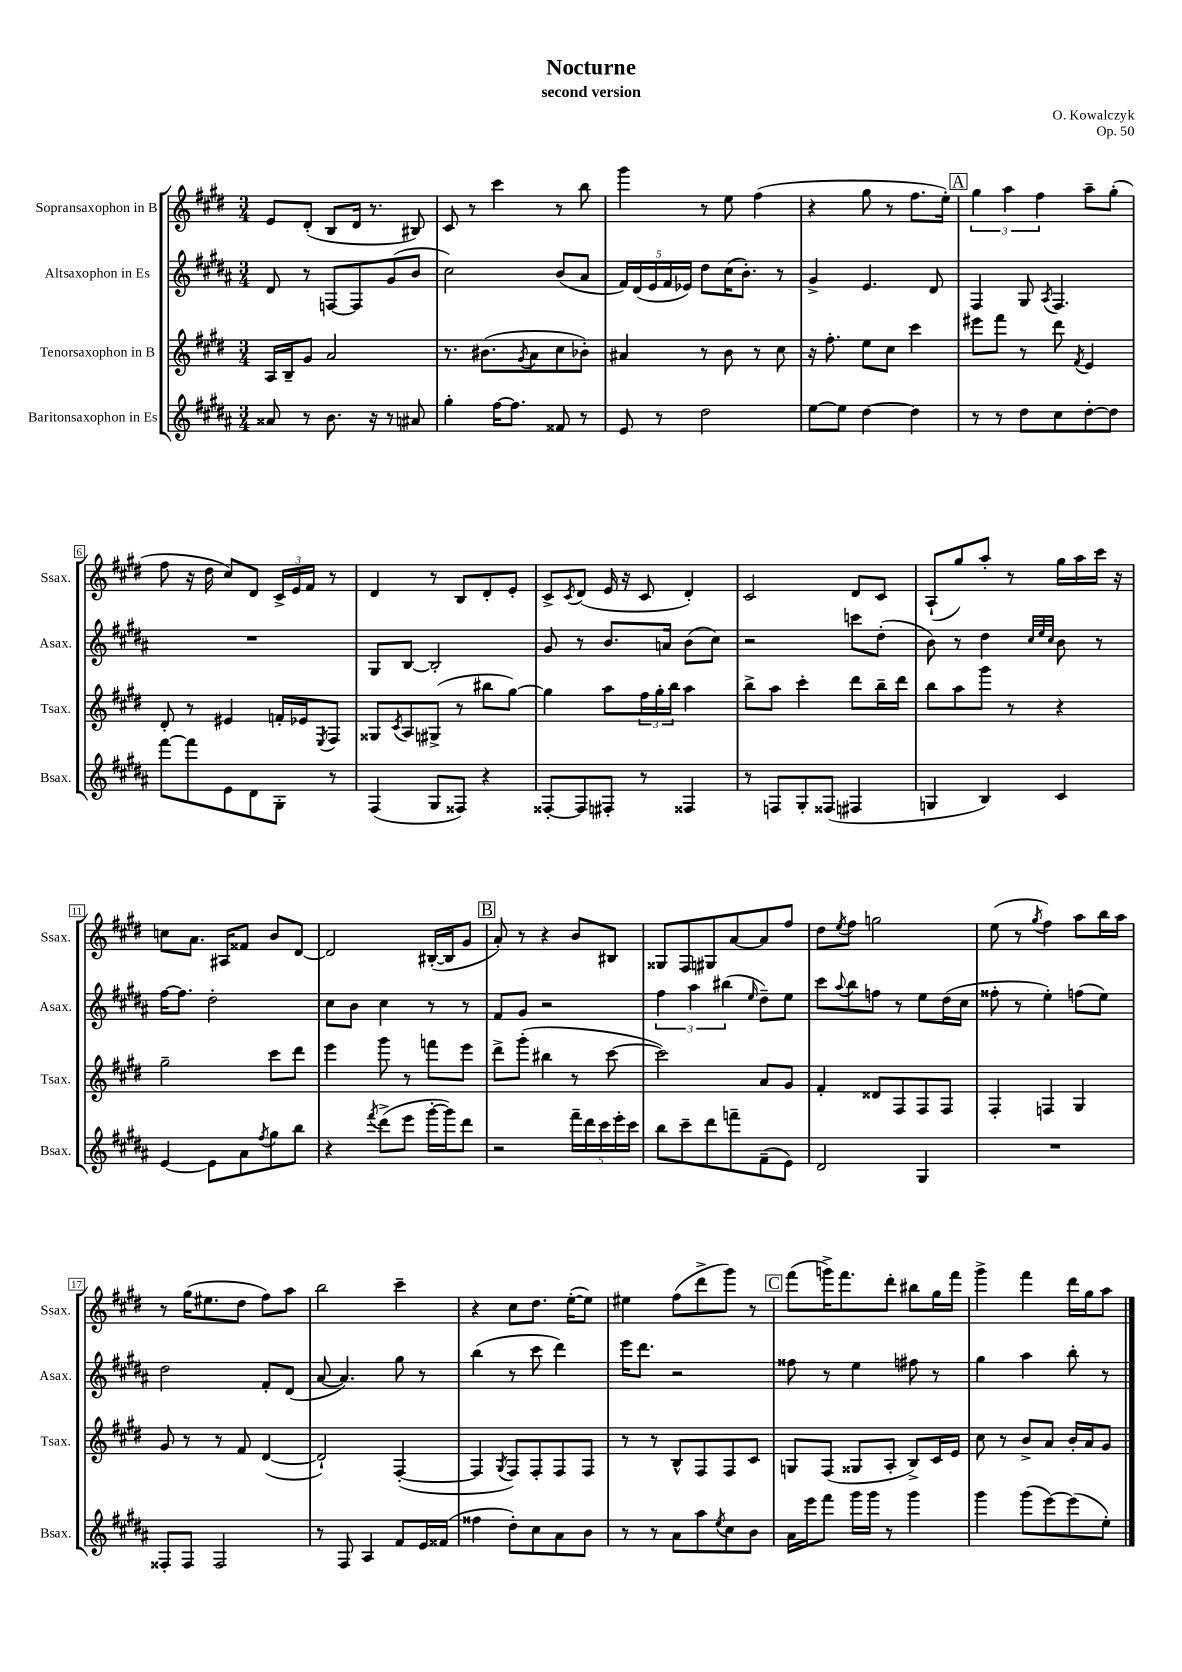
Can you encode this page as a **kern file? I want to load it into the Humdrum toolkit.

**kern	**kern	**kern	**kern
*part4	*part3	*part2	*part1
*staff4	*staff3	*staff2	*staff1
*I"Baritonsaxophon in Es	*I"Tenorsaxophon in B	*I"Altsaxophon in Es	*I"Sopransaxophon in B
*I'Bsax.	*I'Tsax.	*I'Asax.	*I'Ssax.
*clefG2	*clefG2	*clefG2	*clefG2
*k[f#c#g#d#a#]	*k[f#c#g#d#]	*k[f#c#g#d#a#]	*k[f#c#g#d#]
*M3/4	*M3/4	*M3/4	*M3/4
=1	=1	=1	=1
8a##X/	16A/LL	8d#/	8e/L
.	16B~/J	.	.
8r	8g#/J	8r	(8d#'/J
8.b\	2a/	[8Fn/L	8B/L
.	.	8F/]	16d#/Jk
16r	.	.	8.r
8r	.	(8g#/	.
8a#X/	.	8b/J	8B#X/)
=2	=2	=2	=2
4gg#'\	8.r	2cc#\)	8c#/
.	.	.	8r
.	(8.b#X\L	.	.
[16ff#\KL	.	.	4ccc#\
8.ff#\J]	.	.	.
.	8qg#/	.	.
.	8a\	.	.
8f##X/	8cc#\	(8b/L	8r
8r	8b-X'\J)	8a#/J	8bb\
=3	=3	=3	=3
8e/	4a#X/	20f#/LL)	4ggg#\
.	.	(20d#/	.
.	.	20e/	.
8r	.	.	.
.	.	20f#/	.
.	.	20e-X/JJ)	.
2dd#\	8r	8dd#\L	8r
.	8b\	(16cc#\K	8ee\
.	.	8.b'\J)	.
.	8r	.	(4ff#\
.	8cc#\	8r	.
=4	=4	=4	=4
[8ee\L	16r	4g#^/	4r
.	8.ff#'\	.	.
8ee\J]	.	.	.
[4dd#\	8ee\L	4.e/	8gg#\
.	8cc#\J	.	8r
4dd#\]	4ccc#\	.	8.ff#\L
.	.	8d#/	.
.	.	.	16ee'\Jk)
!!LO:REH:place=s1:t=A
=5	=5	=5	=5
8r	8eee#X\L	4F#/	6gg#\
8r	8fff#\J	.	.
.	.	.	6aa\
8dd#\L	8r	8G#/	.
.	.	.	6ff#\
.	.	8qA#/	.
8cc#\	8ddd#\	4.F#/	.
.	8qf#/	.	.
[8dd#'\	4e/	.	8aa~\L
8dd#\J]	.	.	(8gg#'\J
!!LO:LB:g=z
=6	=6	=6	=6
[8fff#\L	8d#'/	2.r	8ff#\
8fff#\]	8r	.	16r
.	.	.	16dd#\
8e\	4e#X/	.	8cc#/L)
8d#\	.	.	8d#/J
8G#'\J	16fn'/LL	.	24c#^/LL
.	.	.	24e/
.	16e-X/J	.	.
.	.	.	24f#/JJ
.	8qE/	.	.
8r	8F#/J	.	8r
=7	=7	=7	=7
(4F#/	8G##X/L	8G#/L	4d#/
.	8qc#/	.	.
.	8A/	[8B/J	.
8G#/L	(8G#X^/J	2B'/]	8r
8F##X/J)	8r	.	8B/L
4r	8bb#X\L	.	8d#'/
.	[8gg#\J)	.	8e'/J
=8	=8	=8	=8
[8F##X'/L	4gg#\]	8g#/	8c#^/L
.	.	.	8qc#/
8F##/]	.	8r	(8d#/J
8F#X'/J	8aa\L	8.b/L	16e/
.	.	.	16r
8r	24ff#\L	.	8c#/
.	24gg#'\	.	.
.	.	16an/Jk	.
.	24bb\JJ	.	.
4F##X/	4aa\	(8b\L	4d#'/)
.	.	8cc#\J)	.
=9	=9	=9	=9
8r	8bb^\L	2r	2c#/
8Fn/L	8aa\J	.	.
8G#'/	4ccc#'\	.	.
(8F##X/J	.	.	.
4F#X/	8ddd#\L	8cccn\L	8d#/L
.	16bb~\L	(8dd#'\J	8c#/J
.	16ddd#\JJ	.	.
=10	=10	=10	=10
4Gn/	8bb\L	8b\)	(8A`/L
.	8aa\	8r	8gg#/)
4B/)	8ggg#\J	4dd#\	8aa'/J
.	8r	.	8r
.	.	32qqcc#/LLL	.
.	.	32qqee/	.
.	.	32qqcc#/JJJ	.
4c#/	4r	8b\	16gg#\LL
.	.	.	16aa\
.	.	8r	16ccc#\JJ
.	.	.	16r
!!LO:LB:g=z
=11	=11	=11	=11
[4e/	2gg#~\	[16ff#\KL	8ccn\L
.	.	8.ff#\J]	.
.	.	.	8.a\J
8e\L]	.	2dd#'\	.
.	.	.	16A#X/KL
8a#\	.	.	8f##X/J
8qff#/	.	.	.
8gg#\	8ccc#\L	.	8b/L
8bb\J	8ddd#\J	.	[8d#/J
=12	=12	=12	=12
4r	4eee\	8cc#\L	2d#/]
.	.	8b\J	.
8qfff#/	.	.	.
(8ddd#^\L	8ggg#\	4cc#\	.
8eee\J	8r	.	.
[16ggg#'\LL	8fffn\L	8r	([16B#X'/LL
16ggg#\J])	.	.	16B#/J]
8ddd#\J	8eee\J	8r	8g#/J
!!LO:REH:place=s1:t=B
=13	=13	=13	=13
2r	8ddd#^\L	8f#/L	8a'/)
.	(8ggg#'\J	8g#/J	8r
.	4bb#X\	2r	4r
20fff#~\LL	8r	.	8b/L
20ddd#\	.	.	.
20ccc#\	.	.	.
.	[8ccc#\	.	8B#X/J
20eee'\	.	.	.
20ccc#\JJ	.	.	.
=14	=14	=14	=14
8bb\L	2ccc#\])	6ff#\	8G##X/L
8ccc#~\	.	.	8F#/
.	.	6aa#\	.
8ddd#\	.	.	8G#X/
.	.	(6bb#X\	.
8fffn~\	.	.	[8a/
.	.	16qqee/	.
(8f#~\	8a/L	8dd#~\L)	8a/]
8e\J)	8g#/J	8ee\J	8ff#/J
=15	=15	=15	=15
2d#/	4f#'/	8ccc#\L	8dd#\L
.	.	8qqaa#/	8qee/
.	.	8bb\	8ff#\J
.	8d##X/L	8ffn\J	2ggn\
.	8F#/	8r	.
4G#/	8F#/	8ee\L	.
.	8F#/J	(16dd#\L	.
.	.	16cc#\JJ	.
=16	=16	=16	=16
2.r	4F#'/	8ff##X'\	(8ee\
.	.	8r	8r
.	.	.	8qgg#/
.	4Fn/	4ee'\)	4ff#\)
.	4G#/	(8ffn\L	8aa\L
.	.	8ee\J)	16bb\L
.	.	.	16aa\JJ
!!LO:LB:g=z
=17	=17	=17	=17
8F##X'/L	8g#/	2dd#\	8r
8F##/J	8r	.	(16gg#\KL
.	.	.	8.ee#X\
2F##/	8r	.	.
.	8f#/	.	8dd#\J
.	([4d#/	8f#'/L	8ff#\L)
.	.	(8d#/J	8aa\J
=18	=18	=18	=18
8r	2d#`/])	[8a#/	2bb\
8F#/	.	4.a#/])	.
4A#/	.	.	.
8f#/L	([4F#'/	8gg#\	4ccc#~\
16e/L	.	8r	.
(16f##X/JJ	.	.	.
=19	=19	=19	=19
4ff##X\	4F#/]	(4bb\	4r
.	8qG#/	.	.
8dd#'\L)	8F#/L)	8r	8cc#\L
8cc#\	8F#'/	8ccc#\	8.dd#\J
8a#\	8F#/	4ddd#\)	.
.	.	.	([16ee'\KL
8b\J	8F#/J	.	8ee\J])
=20	=20	=20	=20
8r	8r	16eee\KL	4ee#X\
.	.	8.ddd#\J	.
8r	8r	.	.
8a#\L	8B^^/L	2r	(8ff#\L
8aa#\	8F#/	.	8ddd#^\
8qee/	.	.	.
8cc#\	8F#/	.	8ggg#\J)
8b\J	8c#/J	.	8r
!!LO:REH:place=s1:t=C
=21	=21	=21	=21
16a#\LL	8Gn/L	8ff##X\	(8fff#\L
16eee\J	.	.	.
8fff#\J	(8F#/J	8r	16gggn^\K)
.	.	.	8.fff#\
16ggg#\LL	8G##X/L	4ee\	.
16ggg#\JJ	.	.	.
8r	8A'/J	.	8ddd#'\J
4ggg#\	8B^/L)	8ff#X\	8bb#X\L
.	16c#/L	8r	16gg#\L
.	16e/JJ	.	16fff#\JJ
=22	=22	=22	=22
4ggg#\	8cc#\	4gg#\	4ggg#^\
.	8r	.	.
(8ggg#\L	8b^/L	4aa#\	4fff#\
[8eee\)	8a/J	.	.
(8eee\]	16b'/LL	8bb'\	16ddd#\LL
.	16a/J	.	16gg#\J
8ee'\J)	8g#/J	8r	8aa\J
==	==	==	==
*-	*-	*-	*-
